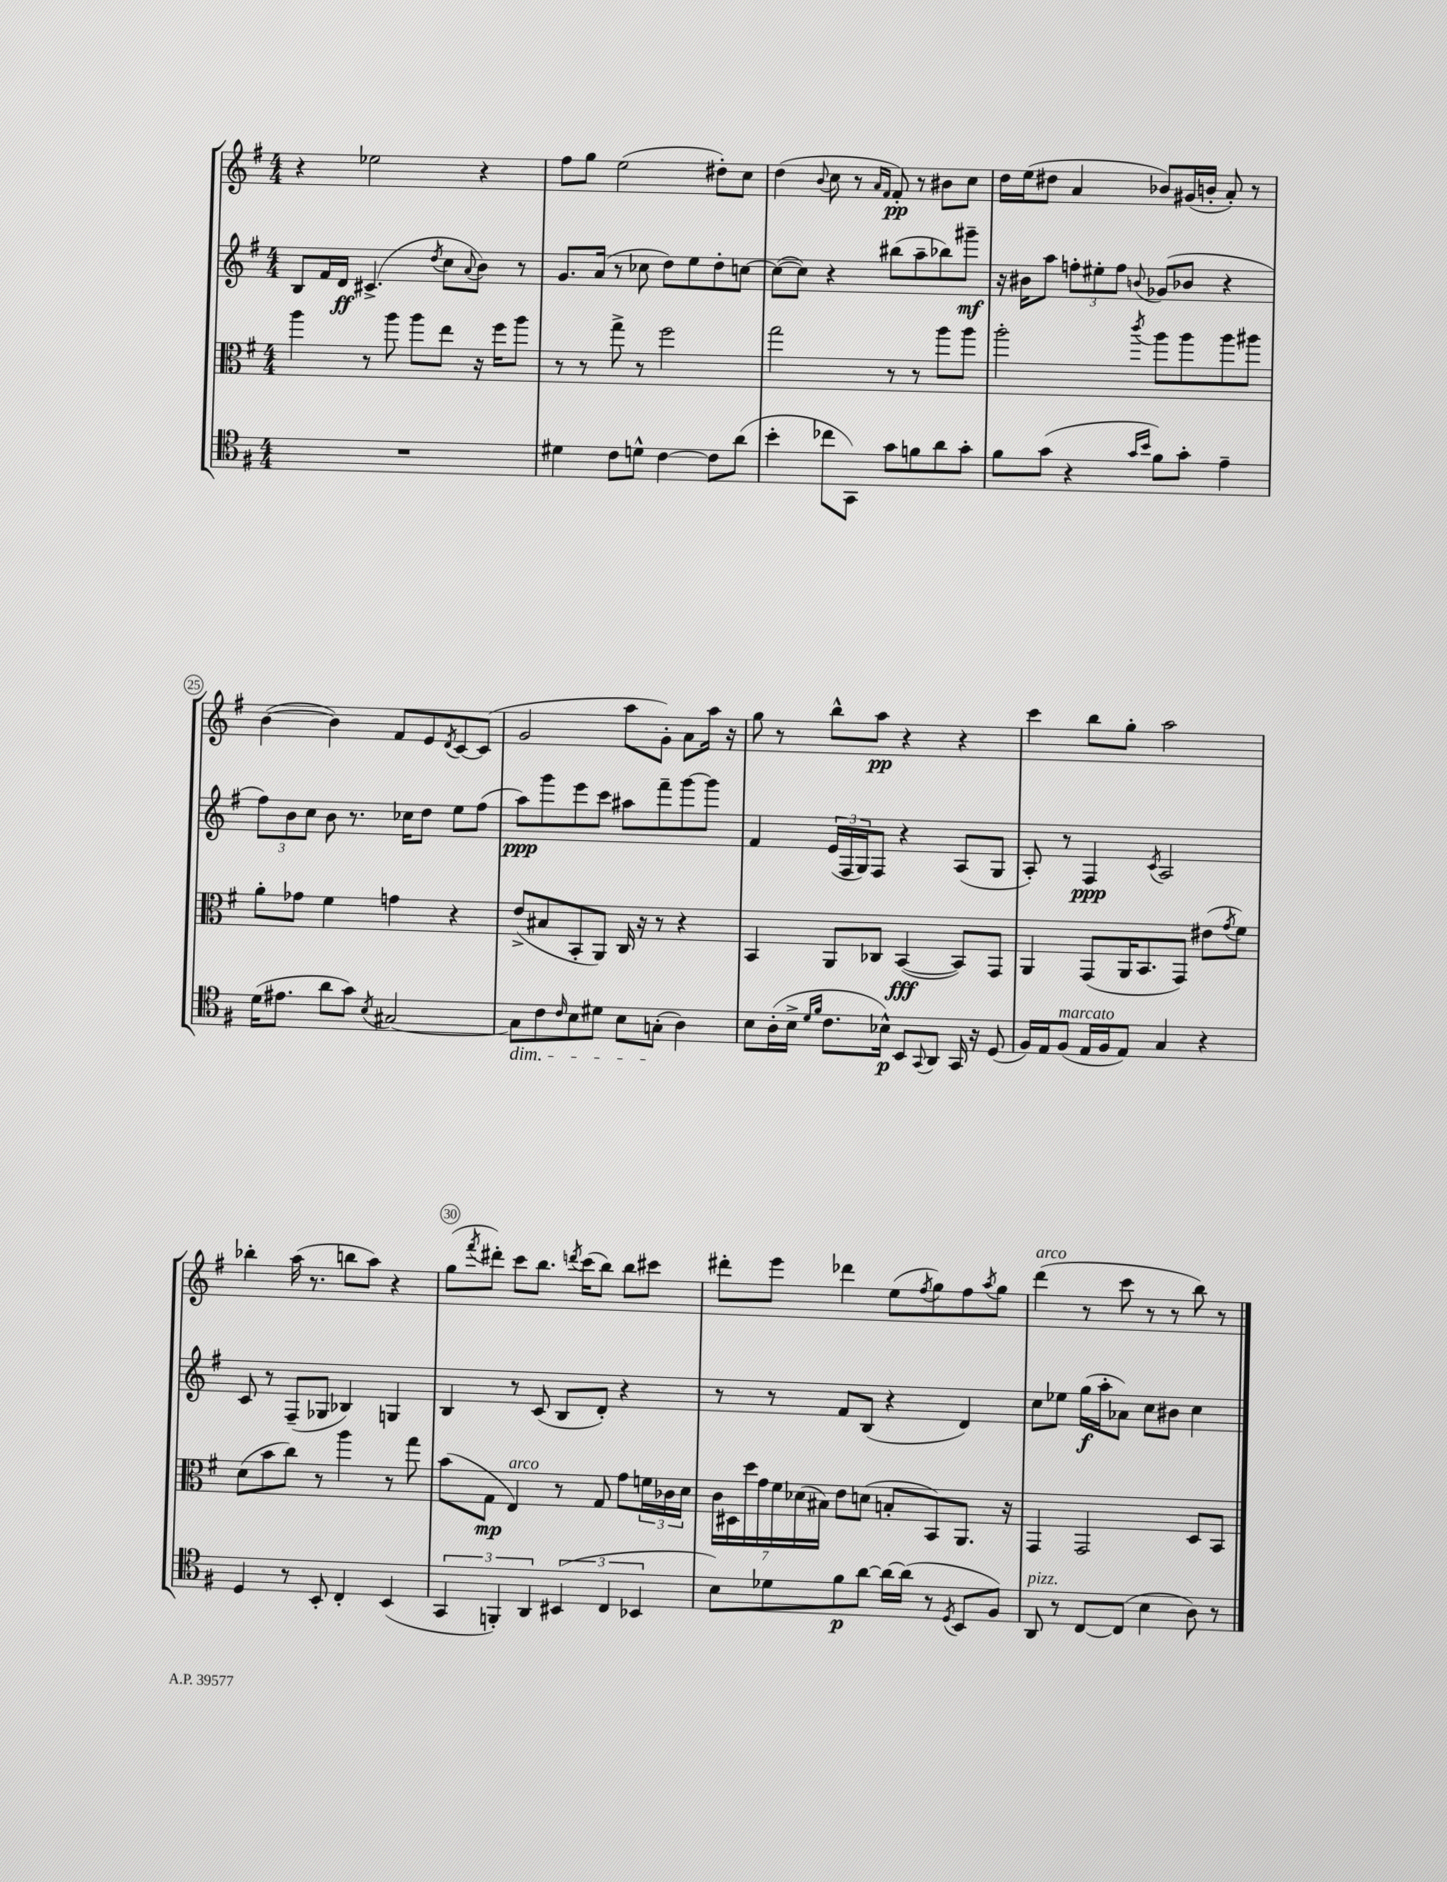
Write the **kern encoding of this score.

**kern	**dynam	**kern	**dynam	**kern	**dynam	**kern	**dynam
*part4	*part4	*part3	*part3	*part2	*part2	*part1	*part1
*staff4	*staff4	*staff3	*staff3	*staff2	*staff2	*staff1	*staff1
*clefC4	*	*clefC3	*	*clefG2	*	*clefG2	*
*k[f#]	*	*k[f#]	*	*k[f#]	*	*k[f#]	*
*M4/4	*	*M4/4	*	*M4/4	*	*M4/4	*
=21	=21	=21	=21	=21	=21	=21	=21
1r	.	4aa\	.	8B/L	.	4r	.
.	.	.	.	16f#/L	.	.	.
.	.	.	.	16d/JJ	ff	.	.
.	.	8r	.	(4.c#X^/	.	2ee-X\	.
.	.	8aa\	.	.	.	.	.
.	.	8aa\L	.	.	.	.	.
.	.	.	.	8qdd/	.	.	.
.	.	8ee\J	.	8cc\L	.	.	.
.	.	.	.	8qqa/	.	.	.
.	.	16r	.	8b\J)	.	4r	.
.	.	16ff#\KL	.	.	.	.	.
.	.	8aa\J	.	8r	.	.	.
=22	=22	=22	=22	=22	=22	=22	=22
4d#X\	.	8r	.	8.g/L	.	8ff#\L	.
.	.	8r	.	.	.	8gg\J	.
.	.	.	.	(16a/Jk	.	.	.
8c\L	.	8gg^\	.	8r	.	(2ee\	.
8dn^^\J	.	8r	.	8cc-X\	.	.	.
[4c\	.	2ff#\	.	8dd\L)	.	.	.
.	.	.	.	8ee\	.	.	.
8c\L]	.	.	.	8dd'\	.	8dd#X'\L)	.
(8a\J	.	.	.	[8ccn\J	.	8cc\J	.
=23	=23	=23	=23	=23	=23	=23	=23
4b'\	.	2gg\	.	(8cc\L_	.	(4dd\	.
.	.	.	.	8cc\J])	.	.	.
.	.	.	.	.	.	8qqb/	.
8cc-X\L	.	.	.	4r	.	8cc\	.
8GG\J)	.	.	.	.	.	8r	.
.	.	.	.	.	.	16qqa/LL	.
.	.	.	.	.	.	16qqf#/JJ	.
8g\L	.	8r	.	(8bb#X\L	.	8f#'/)	pp
8fn\	.	8r	.	8aa~\	.	8r	.
8a\	.	8aa\L	.	8bb-X\)	.	8b#X\L	.
8g'\J	.	8aa\J	.	8ggg#X~\J	mf	8cc\J	.
=24	=24	=24	=24	=24	=24	=24	=24
8f#\L	.	2aa'\	.	16r	.	16dd\LL	.
.	.	.	.	16b#X\KL	.	(16ee\J	.
(8g\J	.	.	.	8aa\J	.	8dd#X\J	.
4r	.	.	.	12ffn'\L	.	4a/	.
.	.	.	.	12ee#X'\	.	.	.
.	.	.	.	12ff\J	.	.	.
16qqg/LL	.	.	.	.	.	.	.
16qqb/JJ	.	8qccc/	.	8qqbn/	.	.	.
8f#\L)	.	8aa\L	.	(8g-X/L	.	8b-X/L)	.
8g'\J	.	8aa\	.	8b-X/J	.	(16g#X/L	.
.	.	.	.	.	.	16bn'/JJ	.
4e~\	.	8aa\	.	4r	.	8a'/)	.
.	.	8aa#X\J	.	.	.	8r	.
!!LO:LB:g=z
=25	=25	=25	=25	=25	=25	=25	=25
(16d\KL	.	8a'\L	.	12ff#\L)	.	([4b\	.
8.e#X\J	.	.	.	.	.	.	.
.	.	.	.	12b\	.	.	.
.	.	8g-X\J	.	.	.	.	.
.	.	.	.	12cc\J	.	.	.
8a\L	.	4f#\	.	8b\	.	4b\])	.
8g\J)	.	.	.	8.r	.	.	.
8qB/	.	.	.	.	.	.	.
[2G#X/	.	4gn\	.	.	.	8f#/L	.
.	.	.	.	16cc-X\KL	.	.	.
.	.	.	.	8dd\J	.	8e/	.
.	.	.	.	.	.	8qd/	.
.	.	4r	.	8ee\L	.	[8c/	.
.	.	.	.	(8ff#\J	.	(8c/J]	.
=26	=26	=26	=26	=26	=26	=26	=26
!LO:TX:b:i:t=dim.	!	!	!	!	!	!	!
8G#\L]	.	(8e^/L	.	8aa\L)	ppp	2g/	.
8c\	.	8B#X/	.	8ggg\	.	.	.
16qqc/	.	.	.	.	.	.	.
8B\	.	8BB'/	.	8eee\	.	.	.
8d#X\J	.	8AA/J)	.	8ccc\J	.	.	.
8B\L	.	16C/	.	8aa#X\L	.	8aa\L	.
.	.	16r	.	.	.	.	.
(8Gn'\J	.	8r	.	8fff#~\	.	8g'\J)	.
4A\)	.	4r	.	[8ggg\	.	8a\L	.
.	.	.	.	8ggg\J]	.	16aa\Jk	.
.	.	.	.	.	.	16r	.
=27	=27	=27	=27	=27	=27	=27	=27
8B\L	.	4BB/	.	4f#/	.	8gg\	.
(16A'\L	.	.	.	.	.	8r	.
16B^\JJ	.	.	.	.	.	.	.
16qqd/LL	.	.	.	.	.	.	.
16qqf#/JJ	.	.	.	.	.	.	.
8.c\L	.	8AA/L	.	(24e/LL	.	8bb^^\L	.
.	.	.	.	24F#/	.	.	.
.	.	.	.	24G/J)	.	.	.
.	.	8C-X/J	.	8F#/J	.	8aa\J	pp
16B-X^^\Jk)	p	.	.	.	.	.	.
8BB/L	.	([4BB/	fff	4r	.	4r	.
8qqGG/	.	.	.	.	.	.	.
8AA/J	.	.	.	.	.	.	.
16GG/	.	8BB/L])	.	(8A/L	.	4r	.
16r	.	.	.	.	.	.	.
(8D/	.	8GG/J	.	8G/J	.	.	.
=28	=28	=28	=28	=28	=28	=28	=28
16F#/LL)	.	4AA/	.	8A'/)	.	4ccc\	.
16E/J	.	.	.	.	.	.	.
!LO:TX:a:i:t=marcato	!	!	!	!	!	!	!
(8F#/J	.	.	.	8r	.	.	.
16E/LL	.	(8GG/L	.	4F#/	ppp	8bb\L	.
16F#/J	.	.	.	.	.	.	.
8E/J)	.	16AA/K	.	.	.	8gg'\J	.
.	.	8.BB/	.	.	.	.	.
.	.	.	.	8qc/	.	.	.
4G/	.	.	.	2A/	.	2aa\	.
.	.	8GG/J)	.	.	.	.	.
4r	.	(8e#X\L	.	.	.	.	.
.	.	8qg/	.	.	.	.	.
.	.	8f#\J)	.	.	.	.	.
!!LO:LB:g=z
=29	=29	=29	=29	=29	=29	=29	=29
4D/	.	(8d\L	.	8c/	.	4bb-X'\	.
.	.	8b\	.	8r	.	.	.
8r	.	8cc\J)	.	(8F#~/L	.	(16aa\	.
.	.	.	.	.	.	8.r	.
8BB'/	.	8r	.	8G-X/J	.	.	.
4C'/	.	4aa\	.	4B-X/)	.	8bbn\L	.
.	.	.	.	.	.	8aa\J)	.
(4BB/	.	8r	.	4Gn/	.	4r	.
.	.	8gg\	.	.	.	.	.
=30	=30	=30	=30	=30	=30	=30	=30
6GG/	.	(8b\L	.	4B/	.	(8gg\L	.
.	.	.	.	.	.	8qfff#/	.
.	.	8G\J	mp	.	.	8ddd#X'\J)	.
6FFn'/)	.	.	.	.	.	.	.
!	!	!LO:TX:a:i:t=arco	!	!	!	!	!
.	.	4E/)	.	8r	.	8ccc\L	.
6AA/	.	.	.	.	.	.	.
.	.	.	.	(8c/	.	8.bb\J	.
(6BB#X/	.	8r	.	8B/L	.	.	.
.	.	.	.	.	.	8qdddn/	.
.	.	.	.	.	.	(16ccc\KL	.
.	.	8G/	.	8d'/J)	.	8bb\J)	.
6C/	.	.	.	.	.	.	.
.	.	8g\L	.	4r	.	8bb\L	.
6BB-X/	.	.	.	.	.	.	.
.	.	24fn\L	.	.	.	8ccc#X\J	.
.	.	24c-X\	.	.	.	.	.
.	.	24d\JJ	.	.	.	.	.
=31	=31	=31	=31	=31	=31	=31	=31
8B\L)	.	28c\LL	.	8r	.	8ddd#X'\L	.
.	.	28D#X\	.	.	.	.	.
.	.	28dd\	.	.	.	.	.
.	.	28g\	.	.	.	.	.
8d-X\	.	.	.	8r	.	8eee\J	.
.	.	28f#\	.	.	.	.	.
.	.	(28d-X\	.	.	.	.	.
.	.	28B#X\JJ)	.	.	.	.	.
8f#\	p	8e\L	.	8f#/L	.	4ddd-X\	.
[8a\J	.	(8dn\J	.	(8B/J	.	.	.
16a\LL_	.	8Bn'/L	.	4r	.	(8ee\L	.
(16a\JJ]	.	.	.	.	.	.	.
.	.	.	.	.	.	8qff#/	.
8r	.	8BB/)	.	.	.	8gg\)	.
8qD/	.	.	.	.	.	.	.
8BB/L	.	8.AA/J	.	4d/)	.	8ff#\	.
.	.	.	.	.	.	8qaa/	.
8F#/J)	.	.	.	.	.	8gg\J	.
.	.	16r	.	.	.	.	.
=32	=32	=32	=32	=32	=32	=32	=32
!	!	!	!	!	!	!LO:TX:a:i:t=arco	!
!LO:TX:a:i:t=pizz.	!	!	!	!	!	!	!
8AA/	.	4GG/	.	8cc\L	.	(4ddd\	.
8r	.	.	.	8ee-X\J	.	.	.
[8C/L	.	2GG/	.	(16gg\LL	f	8r	.
.	.	.	.	16aa'\J	.	.	.
(8C/J]	.	.	.	8a-X\J)	.	8ccc\	.
4B\	.	.	.	8cc\L	.	8r	.
.	.	.	.	8b#X\J	.	8r	.
8A\)	.	8D/L	.	4cc\	.	8bb\)	.
8r	.	8BB/J	.	.	.	8r	.
==	==	==	==	==	==	==	==
*-	*-	*-	*-	*-	*-	*-	*-
